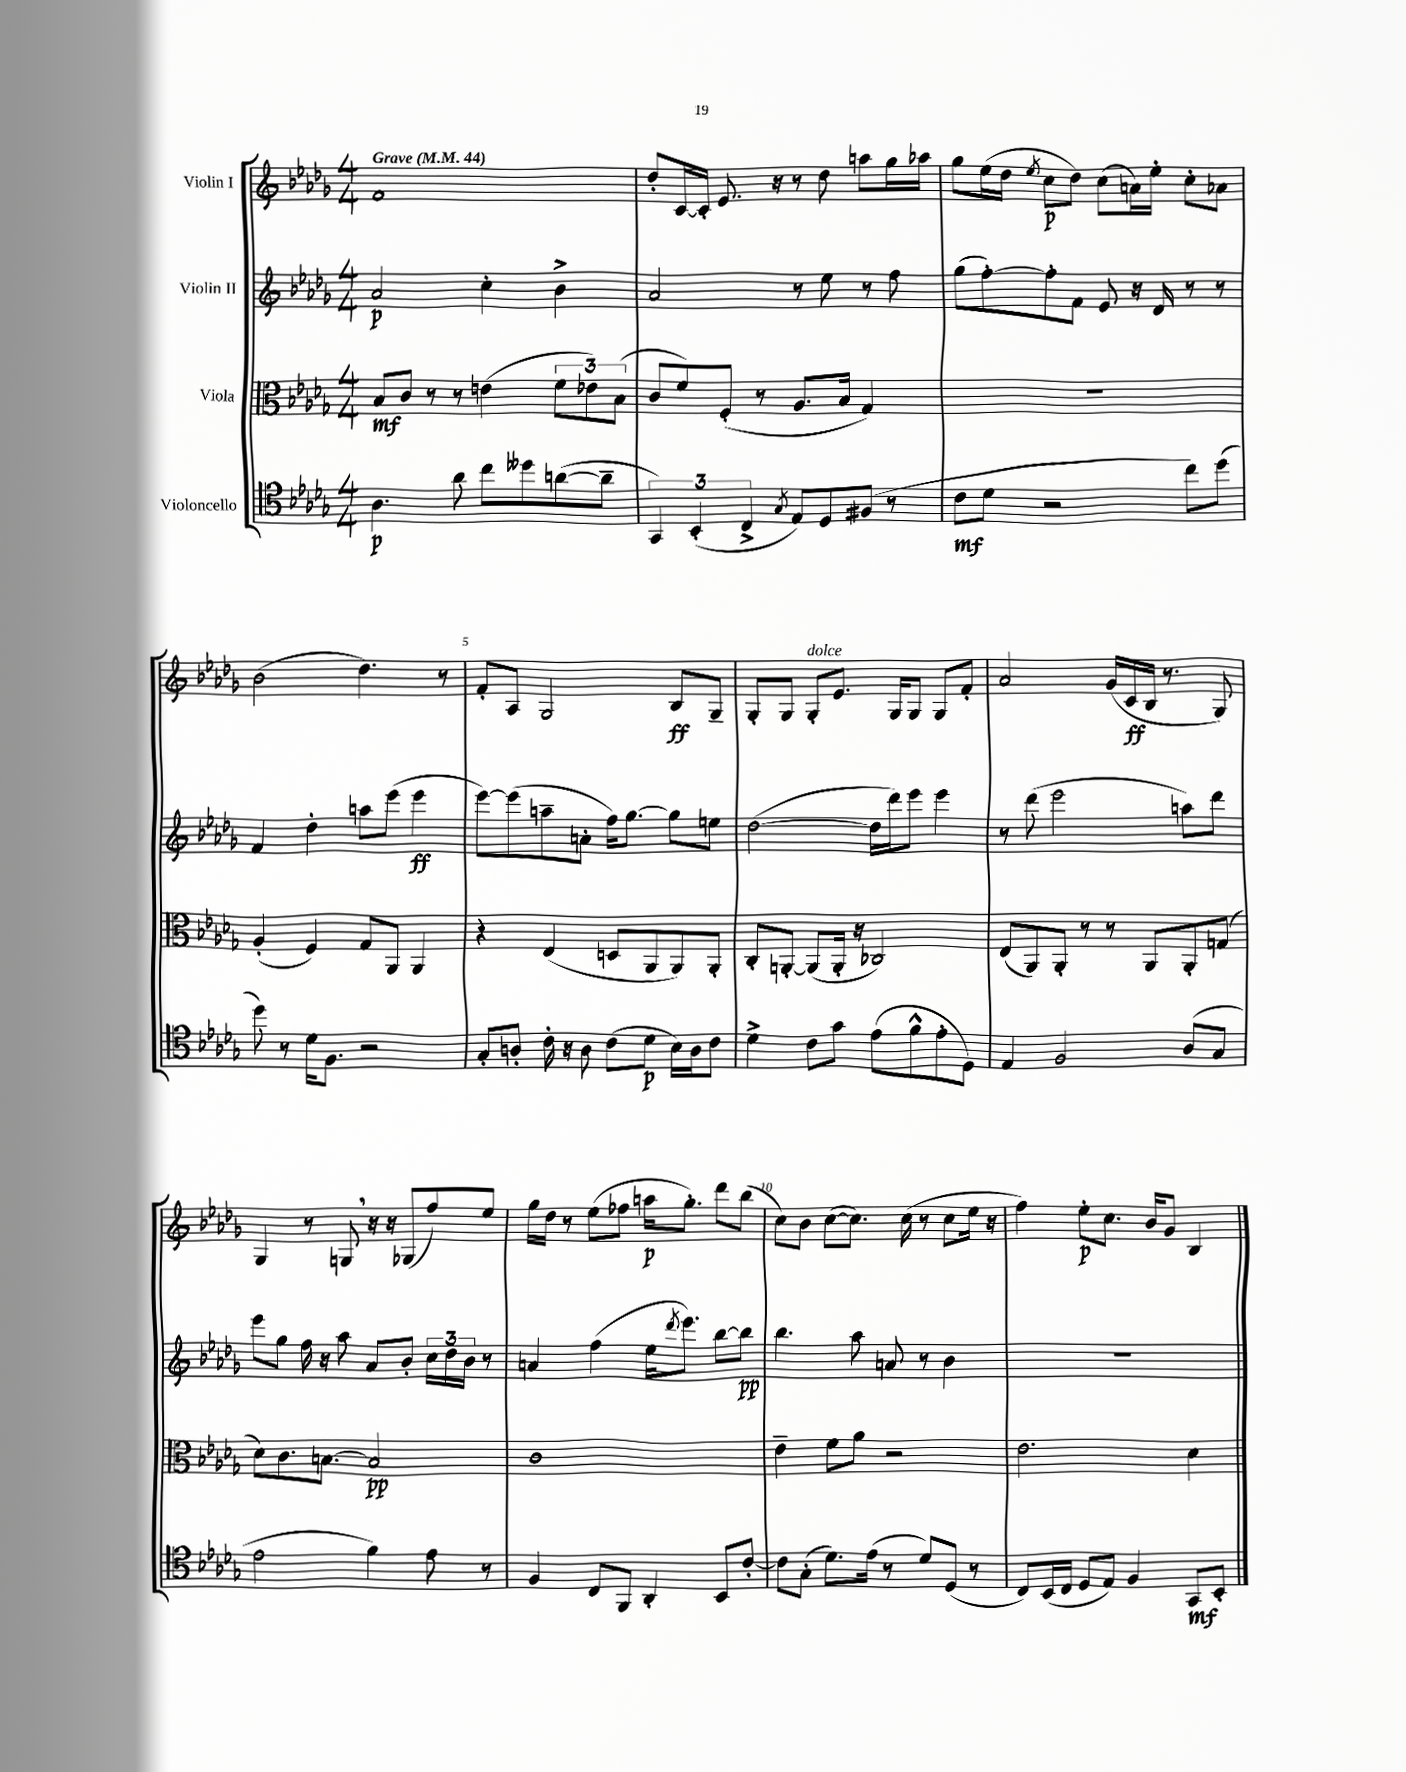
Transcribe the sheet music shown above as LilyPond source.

<<
\new StaffGroup <<
\new Staff = "s0" \with { instrumentName = "Violin I" } {
    \clef treble \key des \major \numericTimeSignature \time 4/4 \tempo "Grave" 4 = 44
    f'1 |
    des''8-. c'16~ c'16-. ees'8. r16 r8 des''8 a''8 ges''16 aes''16 |
    ges''8 ees''16( des''16 \acciaccatura { ees''8 } c''8\p des''8) c''8( a'16) ees''16-. c''8-. aes'8 |
    bes'2( des''4.) r8 |
    f'8-. aes8 ges2 bes8\ff ges8-- |
    ges8-. ges8 ges8-.^\markup { \italic "dolce" } ees'8. ges16 ges8 ges8 f'8-. |
    aes'2 ges'16( c'16\ff bes16 r8. ges8) |
    ges4 r8 g8 \breathe r16 r16 ges8( f''8) ees''8 |
    ges''16 des''16 r8 ees''8( fes''8 a''16\p ges''8.-.) des'''8 bes''8( |
    c''8) bes'8 c''8~( c''8.) c''16( r8 c''8 ees''16 r16 |
    f''4) ees''8-.\p c''8. bes'16 ges'8 bes4 \bar "|." |
}
\new Staff = "s1" \with { instrumentName = "Violin II" } {
    \clef treble \key des \major \numericTimeSignature \time 4/4
    aes'2\p c''4-. bes'4-> |
    aes'2 r8 ees''8 r8 f''8 |
    ges''8( f''8~-.) f''8-. f'8 ees'8 r16 des'16 r8 r8 |
    f'4 des''4-. a''8 ees'''8( ees'''4\ff |
    ees'''8~) ees'''8( a''8-- a'8-. f''16) ges''8.~ ges''8 e''8 |
    des''2~( des''16 des'''16) ees'''8 ees'''4 |
    r8 des'''8( ees'''2 a''8) des'''8 |
    ees'''8 ges''8 f''16 r16 aes''8 aes'8 bes'8-. \tuplet 3/2 { c''16 des''16 bes'16 } r8 |
    a'4 f''4( ees''16 \acciaccatura { des'''8 } ees'''8.) bes''8~ bes''8\pp |
    bes''4. aes''8 a'8 r8 bes'4 |
    R1 \bar "|." |
}
\new Staff = "s2" \with { instrumentName = "Viola" } {
    \clef alto \key des \major \numericTimeSignature \time 4/4
    bes8\mf c'8 r8 r8 e'4( \tuplet 3/2 { f'8 ees'8) bes8( } |
    c'8 f'8) f8-.( r8 aes8. bes16 ges4) |
    r1 |
    aes4-.( f4) ges8 aes,8 aes,4 |
    r4 ees4( d8 aes,8 aes,8) aes,8-. |
    c8-. a,8~-. a,8( a,16-. r16 ces2) |
    ees8( aes,8) aes,8-. r8 r8 aes,8 aes,8-. g8( |
    des'8) c'8. b8.~ b2\pp |
    c'1 |
    ees'4-- f'8 aes'8 r2 |
    ees'2. des'4 \bar "|." |
}
\new Staff = "s3" \with { instrumentName = "Violoncello" } {
    \clef tenor \key des \major \numericTimeSignature \time 4/4
    aes4.\p aes'8 c''8 deses''8 a'8~( a'8-- |
    \tuplet 3/2 { ges,4) bes,4-.( c4-> } \acciaccatura { ges8 } ees8) des8 fis8( r8 |
    c'8\mf des'8 r2 c''8) des''8( |
    des''8) r8 des'16 f8. r2 |
    ges8-. a8-. c'16-. r16 a8 c'8( des'8\p bes16) a16 c'8 |
    des'4-> c'8 ges'8 ees'8( f'8-^ ees'8-. des8) |
    ees4 f2 aes8( ges8 |
    ees'2 f'4) ees'8 r8 |
    f4 c8 f,8 aes,4-. bes,8 c'8~-. |
    c'8 ges8-.( des'8.) ees'16( r8 des'8) des8( r8 |
    c8) bes,16( c16 des8 ees8) f4 ges,8\mf bes,8-. \bar "|." |
}
>>
>>
\layout { \context { \Score \override BarNumber.break-visibility = ##(#f #t #t) barNumberVisibility = #(every-nth-bar-number-visible 5) } }
